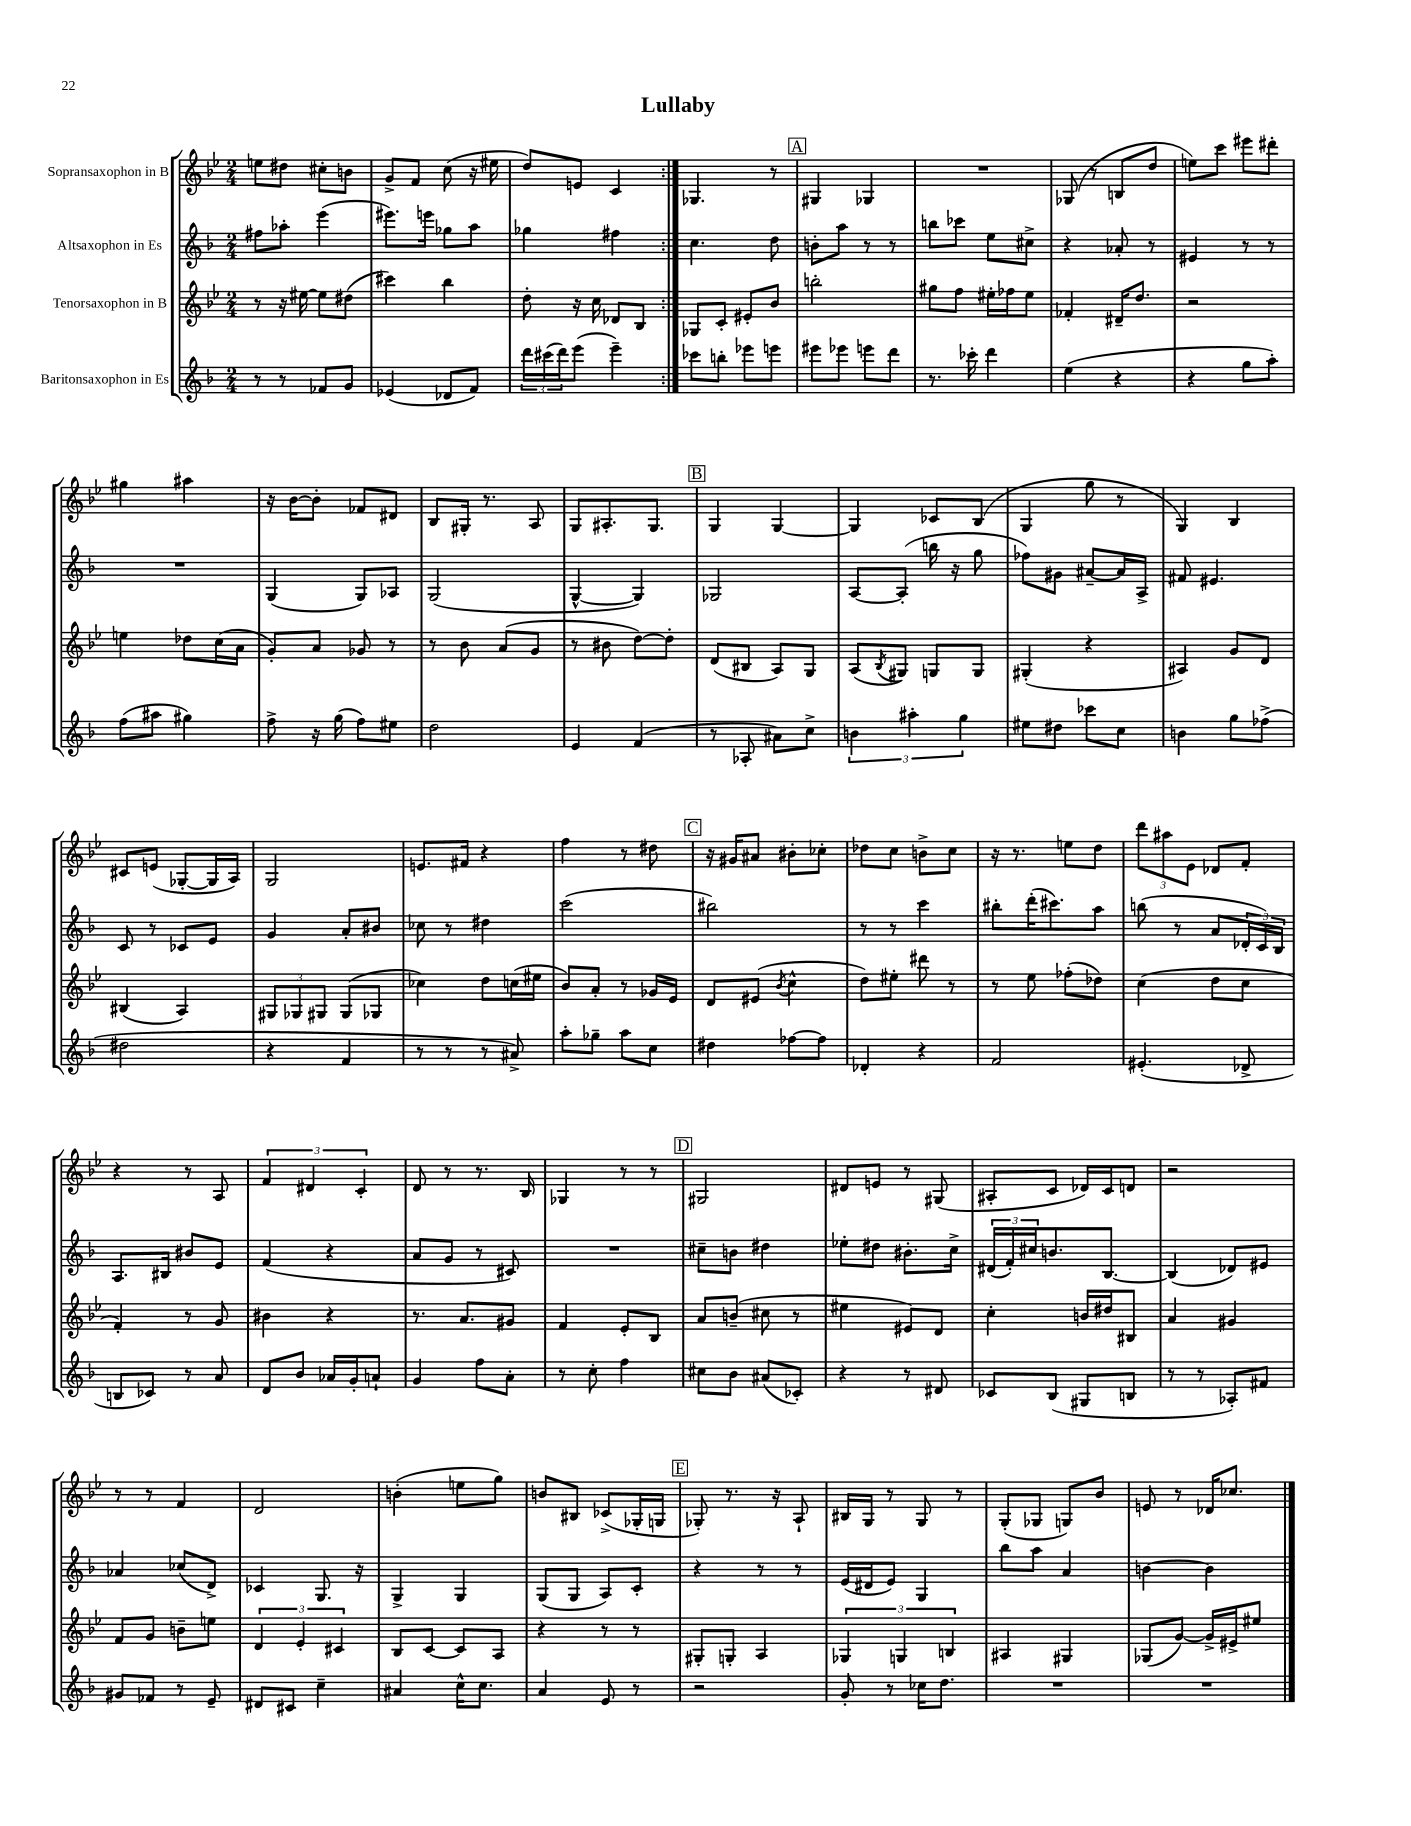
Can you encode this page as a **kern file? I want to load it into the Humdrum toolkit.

**kern	**kern	**kern	**kern
*part4	*part3	*part2	*part1
*staff4	*staff3	*staff2	*staff1
*I"Baritonsaxophon in Es	*I"Tenorsaxophon in B	*I"Altsaxophon in Es	*I"Sopransaxophon in B
*clefG2	*clefG2	*clefG2	*clefG2
*k[b-]	*k[b-e-]	*k[b-]	*k[b-e-]
*M2/4	*M2/4	*M2/4	*M2/4
=1	=1	=1	=1
8r	8r	8ff#X\L	8een\L
8r	16r	8aa-X'\J	8dd#X\J
.	[16ee#X\	.	.
8f-X/L	8ee#\L]	(4eee\	8cc#X'\L
8g/J	(8dd#X\J	.	8bn\J
=2	=2	=2	=2
(4e-X/	4ccc#X\)	8.eee#X\L)	8g^/L
.	.	.	8f/J
.	.	16eeen\Jk	.
8d-X/L	4bb-\	8gg-X\L	(8cc\
8f/J)	.	8aa\J	16r
.	.	.	16ee#X\
=3	=3	=3	=3
24ddd\LL	8dd'\	4gg-X\	8dd/L)
(24ccc#X\	.	.	.
24ddd\J)	.	.	.
(8eee\J	16r	.	8en/J
.	16cc\	.	.
4eee~\)	8d-X/L	4ff#X\	4c/
.	8B-/J	.	.
=4:|!	=4:|!	=4:|!	=4:|!
8ccc-X\L	8G-X/L	4.cc\	4.G-X/
8bbn'\J	8c'/J	.	.
8eee-X\L	8e#X'/L	.	.
8eeen\J	8b-/J	8dd\	8r
!!LO:REH:place=s1:t=A
=5	=5	=5	=5
8eee#X\L	2bbn'\	8bn'\L	4G#X/
8eee-X\J	.	8aa\J	.
8eeen\L	.	8r	4G-X/
8ddd\J	.	8r	.
=6	=6	=6	=6
8.r	8gg#X\L	8bbn\L	2r
.	8ff\J	8ccc-X\J	.
16ccc-X'\	.	.	.
4ddd\	16ee#X'\LL	8ee\L	.
.	16ff-X\J	.	.
.	8ee#\J	8cc#X^\J	.
=7	=7	=7	=7
(4ee\	4f-X'/	4r	(8G-X/
.	.	.	8r
4r	16d#X~/KL	8a-X'/	8Bn/L
.	8.dd/J	.	.
.	.	8r	8dd/J
=8	=8	=8	=8
4r	2r	4e#X/	8een\L)
.	.	.	8ccc\J
8gg\L	.	8r	8eee#X\L
8aa'\J)	.	8r	8ddd#X'\J
!!LO:LB:g=z
=9	=9	=9	=9
(8ff\L	4een\	2r	4gg#X\
8aa#X\J	.	.	.
4gg#X\)	8dd-X\L	.	4aa#X\
.	(16cc\L	.	.
.	16a\JJ	.	.
=10	=10	=10	=10
8ff^\	8g'/L)	(4G/	16r
.	.	.	[16b-\KL
16r	8a/J	.	8b-'\J]
(16gg\	.	.	.
8ff\L)	8g-X/	8G/L)	8f-X/L
8ee#X\J	8r	8A-X/J	8d#X/J
=11	=11	=11	=11
2dd\	8r	(2G/	8B-/L
.	8b-\	.	16G#X'/Jk
.	.	.	8.r
.	(8a/L	.	.
.	8g/J	.	8A/
=12	=12	=12	=12
4e/	8r	[4G^^/	8G/L
.	8b#X\	.	8.A#X'/
(4f/	[8dd\L)	4G/])	.
.	.	.	8.G/J
.	8dd'\J]	.	.
!!LO:REH:place=s1:t=B
=13	=13	=13	=13
8r	(8d/L	2G-X/	4G/
8A-X'/	8B#X/J	.	.
8a#X\L)	8A/L)	.	[4G/
8cc^\J	8G/J	.	.
=14	=14	=14	=14
6bn\	(8A/L	[8A/L	4G/]
.	8qB-/	.	.
.	8G#X/J)	(8A'/J]	.
6aa#X'\	.	.	.
.	8Gn/L	16bbn\	8c-X/L
.	.	16r	.
6gg\	.	.	.
.	8G/J	8gg\	(8B-/J
=15	=15	=15	=15
8ee#X\L	(4G#X'/	8ff-X\L)	4G/
8dd#X\J	.	8g#X\J	.
8ccc-X\L	4r	[8a#X~/L	8gg\
8cc\J	.	16a#/L]	8r
.	.	16A^/JJ	.
=16	=16	=16	=16
4bn\	4A#X/)	8f#X/	4G/)
.	.	4.e#X/	.
8gg\L	8g/L	.	4B-/
(8ff-X^\J	8d/J	.	.
!!LO:LB:g=z
=17	=17	=17	=17
2dd#X\	(4B#X/	8c/	8c#X/L
.	.	8r	(8en/J
.	4A/)	8c-X/L	[8G-X'/L
.	.	8e/J	16G-/L]
.	.	.	16A/JJ)
=18	=18	=18	=18
4r	12G#X/L	4g/	2G/
.	12G-X/	.	.
.	12G#X/J	.	.
4f/	(8G#/L	8a'/L	.
.	8G-X/J	8b#X/J	.
=19	=19	=19	=19
8r	4cc-X\)	8cc-X\	8.en/L
8r	.	8r	.
.	.	.	16f#X/Jk
8r	8dd\L	4dd#X\	4r
8a#X^/)	(16ccn\L	.	.
.	16ee#X\JJ	.	.
=20	=20	=20	=20
8aa'\L	8b-/L)	(2ccc\	4ff\
8gg-X~\J	8a'/J	.	.
8aa\L	8r	.	8r
8cc\J	16g-X/LL	.	8dd#X\
.	16e-/JJ	.	.
!!LO:REH:place=s1:t=C
=21	=21	=21	=21
4dd#X\	8d/L	2bb#X\)	16r
.	.	.	16g#X/KL
.	(8e#X/J	.	8a#X/J
.	8qb-/	.	.
[8ff-X\L	4cc^^\	.	8b#X'\L
8ff-\J]	.	.	8cc-X'\J
=22	=22	=22	=22
4d-X'/	8dd\L)	8r	8dd-X\L
.	8ee#X'\J	8r	8cc\J
4r	8ddd#X\	4ccc\	8bn^\L
.	8r	.	8cc\J
=23	=23	=23	=23
2f/	8r	8bb#X'\L	16r
.	.	.	8.r
.	8ee-\	(16ddd'\K	.
.	.	8.ccc#X\)	.
.	(8ff-X'\L	.	8een\L
.	8dd-X\J)	8aa\J	8dd\J
=24	=24	=24	=24
(4.e#X'/	(4cc\	(8bbn\	12ddd\L
.	.	.	12aa#X\
.	.	8r	.
.	.	.	12e-\J
.	8dd\L	8a/L	8d-X/L
8d-X^/	8cc\J	24d-X'/L	8f'/J
.	.	24c/)	.
.	.	24B-/JJ	.
!!LO:LB:g=z
=25	=25	=25	=25
8Bn/L	4f'/)	8.A/L	4r
8c-X/J)	.	.	.
.	.	16B#X/Jk	.
8r	8r	8b#X/L	8r
8a/	8g/	8e/J	8A/
=26	=26	=26	=26
8d/L	4b#X\	(4f/	6f/
8b-/J	.	.	.
.	.	.	6d#X/
16a-X/LL	4r	4r	.
16g'/J	.	.	.
.	.	.	6c'/
8an`/J	.	.	.
=27	=27	=27	=27
4g/	8.r	8a/L	8d/
.	.	8g/J	8r
.	8.a/L	.	.
8ff\L	.	8r	8.r
8a'\J	8g#X/J	8c#X/)	.
.	.	.	16B-/
=28	=28	=28	=28
8r	4f/	2r	4G-X/
8cc'\	.	.	.
4ff\	8e-'/L	.	8r
.	8B-/J	.	8r
!!LO:REH:place=s1:t=D
=29	=29	=29	=29
8cc#X\L	8a/L	8cc#X~\L	2G#X/
8b-\J	(8bn~/J	8bn\J	.
(8a#X/L	8cc#X\	4dd#X\	.
8c-X'/J)	8r	.	.
=30	=30	=30	=30
4r	4ee#X\	8ee-X'\L	8d#X/L
.	.	8dd#X\J	8en/J
8r	8e#X/L)	8.b#X'\L	8r
8d#X/	8d/J	.	(8G#X/
.	.	16cc^\Jk	.
=31	=31	=31	=31
8c-X/L	4cc'\	(24d#X/LL	8A#X'/L
.	.	24f'/)	.
.	.	24cc#X/J	.
(8B-/J	.	8.bn/	8c/J
8G#X/L	16bn/LL	.	16d-X/LL)
.	16dd#X/J	[8.B-/J	16c/J
8Bn/J	8B#X/J	.	8dn/J
=32	=32	=32	=32
8r	4a/	(4B-/]	2r
8r	.	.	.
8A-X'/L)	4g#X/	8d-X/L)	.
8f#X/J	.	8e#X/J	.
!!LO:LB:g=z
=33	=33	=33	=33
8g#X/L	8f/L	4a-X/	8r
8f-X/J	8g/J	.	8r
8r	8bn~\L	(8cc-X/L	4f/
8e~/	8een\J	8d^/J)	.
=34	=34	=34	=34
8d#X/L	6d/	4c-X/	2d/
8c#X/J	.	.	.
.	6e-'/	.	.
4cc~\	.	8.G/	.
.	6c#X/	.	.
.	.	16r	.
=35	=35	=35	=35
4a#X/	8B-/L	4G^/	(4bn'\
.	[8c/J	.	.
16cc^^\KL	8c/L]	4G/	8een\L
8.cc\J	.	.	.
.	8A/J	.	8gg\J)
=36	=36	=36	=36
4a/	4r	(8G/L	8bn/L
.	.	8G/J	8B#X/J
8e/	8r	8A/L)	(8c-X^/L
8r	8r	8c'/J	16G-X'/L
.	.	.	16Gn/JJ
!!LO:REH:place=s1:t=E
=37	=37	=37	=37
2r	8G#X'/L	4r	8G-X'/)
.	8Gn'/J	.	8.r
.	4A/	8r	.
.	.	.	16r
.	.	8r	8A`/
=38	=38	=38	=38
8g'/	6G-X/	(16e/LL	16B#X/LL
.	.	16d#X/J	16G/JJ
8r	.	8e/J)	8r
.	6Gn/	.	.
16cc-X\KL	.	4G/	8G/
8.dd\J	.	.	.
.	6Bn/	.	.
.	.	.	8r
=39	=39	=39	=39
2r	4A#X/	8bb-\L	(8G'/L
.	.	8aa\J	8G-X/J
.	4G#X/	4a/	8Gn/L)
.	.	.	8b-/J
=40	=40	=40	=40
2r	(8G-X/L	[4bn\	8en/
.	[8g/J)	.	8r
.	16g^/LL]	4b\]	16d-X/KL
.	16e#X^/J	.	8.cc-X/J
.	8ee#X/J	.	.
==	==	==	==
*-	*-	*-	*-
